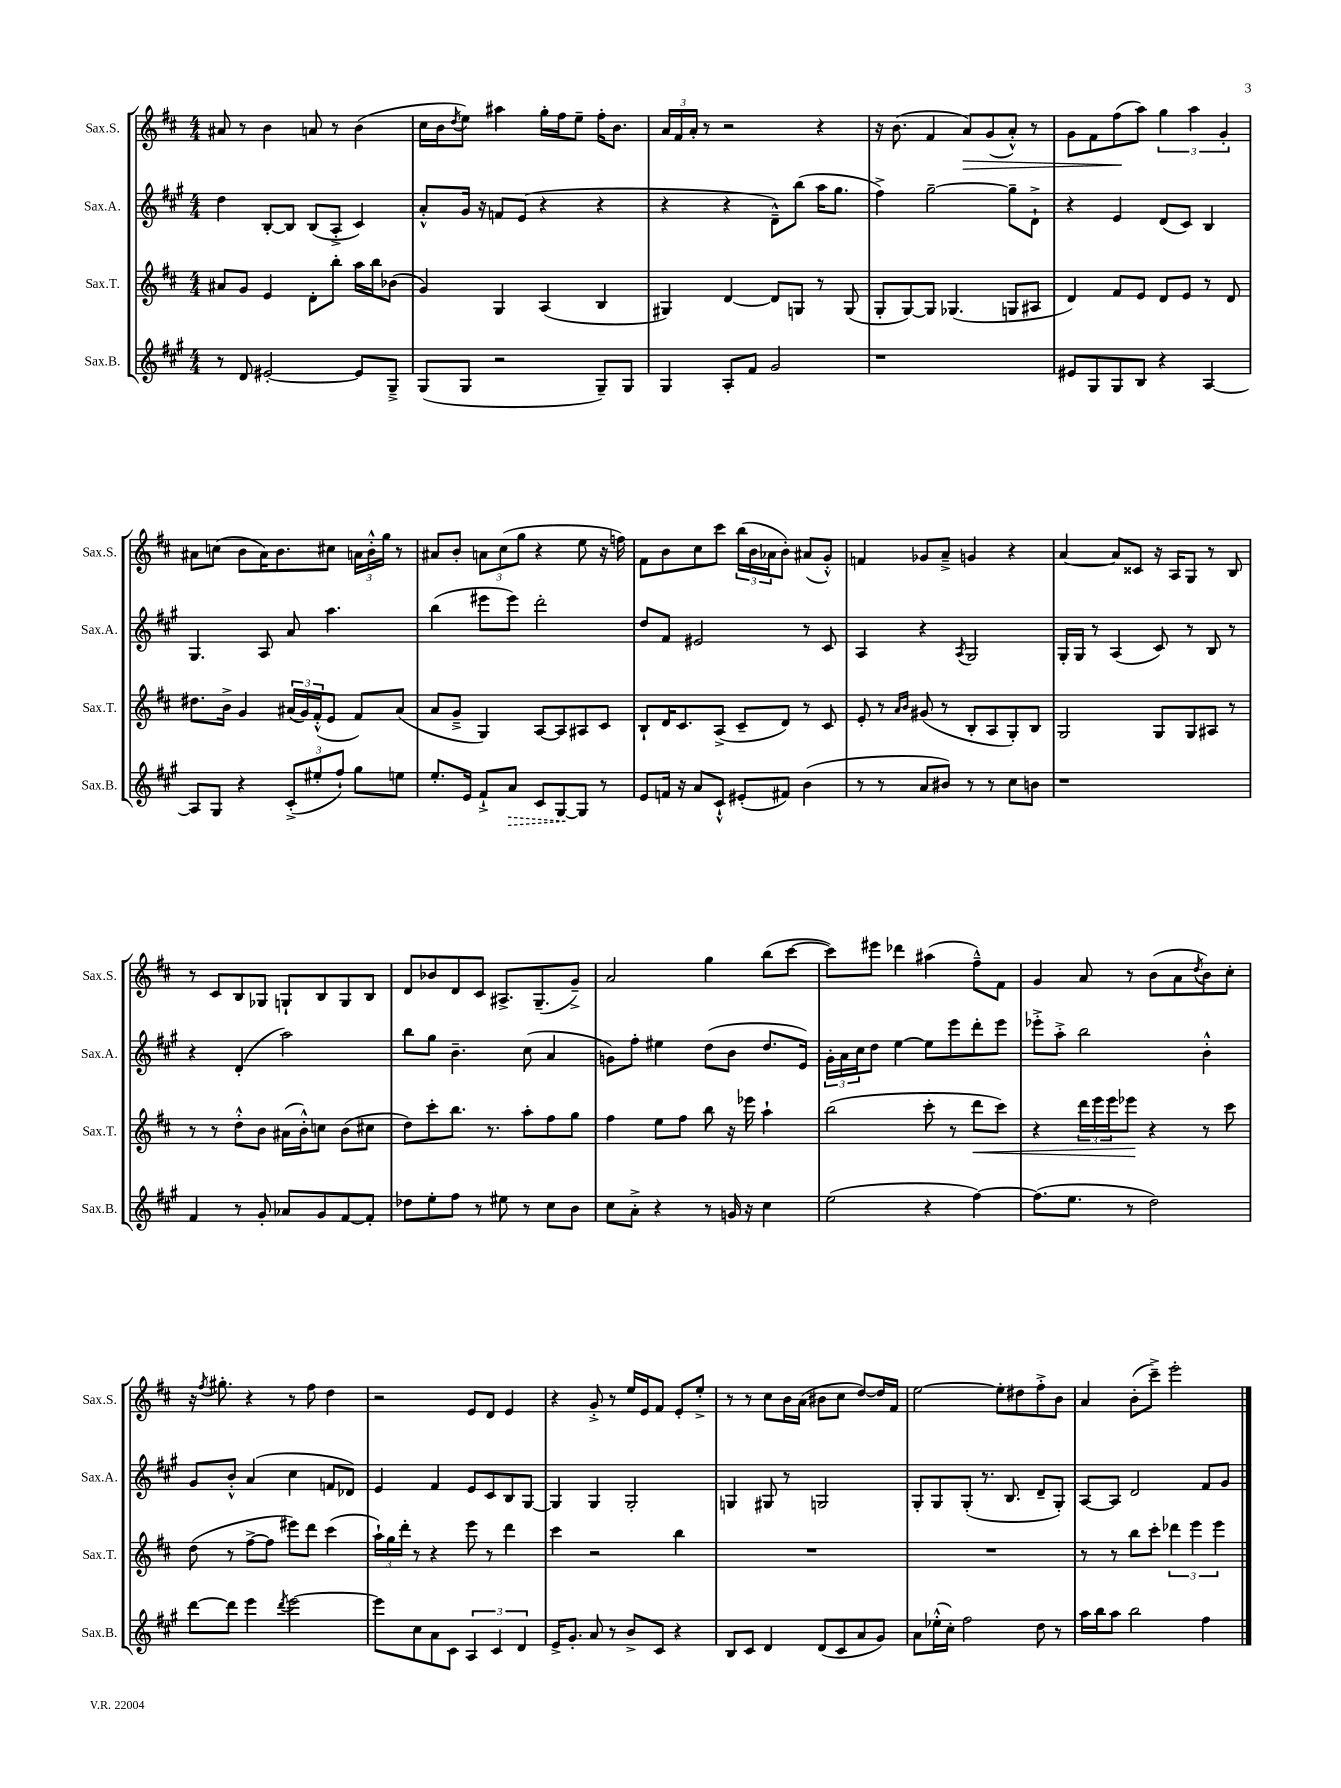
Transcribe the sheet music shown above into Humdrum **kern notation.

**kern	**kern	**kern	**kern
*staff4	*staff3	*staff2	*staff1
*clefG2	*clefG2	*clefG2	*clefG2
*k[f#c#g#]	*k[f#c#]	*k[f#c#g#]	*k[f#c#]
*M4/4	*M4/4	*M4/4	*M4/4
8r	8a#/L	4dd\	8a#/
8d/	8g/J	.	8r
[2e#'/	4e/	[8B'/L	4b\
.	.	8B/]J	.
.	8d'\L	(8B/L	8a/
.	8bb'\J	8A'^/J	8r
8e#/]L	16aa\LL	4c#/)	(4b\
.	16bb\J	.	.
8G#~^/J	(8b-\J	.	.
=	=	=	=
(8G#/L	4g/)	8a'^^/L	16cc#\LL
.	.	.	16b\J
.	.	.	8qdd/
8G#/J	.	16g#/Jk	8ee\J)
.	.	16r	.
2r	4G/	8f/L	4aa#\
.	.	(8e/J	.
.	(4A/	4r	16gg'\LL
.	.	.	16ff#\J
.	.	.	8ee~\J
8G#~/L)	4B/	4r	16ff#'\LK
.	.	.	8.b\J
8G#/J	.	.	.
=	=	=	=
4G#/	4G#/)	4r	24a/LL
.	.	.	24f#/
.	.	.	24a'/JJ
.	.	.	8r
8A'/L	[4d/	4r	2r
8f#/J	.	.	.
2g#/	8d/]L	8d~^^\L)	.
.	8G/J	(8bb\J	.
.	8r	16aa\LK	4r
.	.	8.gg#\J	.
.	(8G/	.	.
=	=	=	=
1r	8G'/L	4ff#^\)	16r
.	.	.	(8.b\
.	[8G/)	.	.
.	8G/]J	[2gg#~\	4f#/
.	(4.G-/	.	.
.	.	.	8a/L)
.	.	.	(8g/
.	8G/L	8gg#~\]L	8a'^^/J)
.	8A#/J	8d`^\J	8r
=	=	=	=
8e#/L	4d/)	4r	8g\L
8G#/	.	.	8f#\
8G#/	8f#/L	4e/	(8ff#\
8B/J	8e/J	.	8aa\J)
4r	8d/L	(8d/L	6gg\
.	8e/J	8c#/J)	.
.	.	.	6aa\
[4A/	8r	4B/	.
.	.	.	6g'/
.	8d/	.	.
=	=	=	=
8A/]L	8.dd#\L	4.G#/	8a#\L
8G#/J	.	.	(8cc\J
.	16b^\Jk	.	.
4r	4g/	.	8b\L
.	.	8A/	16a#\K)
.	.	.	8.b\
(12c#'^/L	(24a#/LL	8a/	.
.	24g/)	.	.
12ee#'/	(24f#'^^/J	.	.
.	8e/J	4.aa\	8cc#\J
12ff#`/J)	.	.	.
8gg#\L	8f#/L)	.	24a\LL
.	.	.	24b'^^\
.	.	.	24gg\JJ
8ee\J	(8a#/J	.	8r
=	=	=	=
8.ee'/L	8a/L	(4bb\	8a#/L
.	8g~^/J	.	8b'/J
16e/Jk	.	.	.
8f#`^/L	4G/)	8eee#\L	12a\L
.	.	.	(12cc#\
8a/J	.	8eee#\J)	.
.	.	.	12gg\J
8c#/L	[8A/L	2ddd'\	4r
[8G#/	8A/]	.	.
8G#/]J	8A#/	.	8ee\
8r	8c#/J	.	16r
.	.	.	16ff\)
=	=	=	=
8e/L	8B`/L	8dd/L	8f#\L
16f/Jk	16d/K	8f#/J	8b\
16r	8.c#/	.	.
8a/L	.	2e#/	8cc#\
8c#`^^/J	(8A^/J	.	8ccc#\J
(8e#'/L	8c#~/L	.	(24bb\LL
.	.	.	24b\
.	.	.	24a-\J
8f#/J)	8d/J)	.	8b'\J)
(4b\	8r	8r	(8a#/L
.	8c#/	8c#/	8g'^^/J)
=	=	=	=
8r	8e'/	4A/	4f/
8r	8r	.	.
.	16qqa/LL	.	.
.	16qqb/JJ	.	.
8a/L	(8g#/	4r	8g-/L
8b#/J)	8r	.	8a~^/J
.	.	8qA/	.
8r	8B'/L	2G#/	4g/
8r	8A/	.	.
8cc#\L	8G'/)	.	4r
8b\J	8B/J	.	.
=	=	=	=
1r	2G/	16G#'/LL	[4a/
.	.	16G#/JJ	.
.	.	8r	.
.	.	(4A/	8a/]L
.	.	.	8c##/J
.	8G/L	8c#/)	16r
.	.	.	16A/LK
.	8G/	8r	8G/J
.	8A#/J	8B/	8r
.	8r	8r	8B/
=	=	=	=
4f#/	8r	4r	8r
.	8r	.	8c#/L
8r	8dd'^^\L	(4d'/	8B/
8g#'/	8b\J	.	8G-/J
8a-/L	(16a#\LL	2aa\)	8G`/L
.	16b'^^\J)	.	.
8g#/	8cc\J	.	8B/
[8f#/	(8b\L	.	8G/
8f#'/]J	8cc#\J	.	8B/J
=	=	=	=
8dd-\L	8dd\L)	8bb\L	8d/L
8ee'\	8ccc#'\	8gg#\J	8b-/
8ff#\J	8.bb\J	4.b~\	8d/
8r	.	.	8c#/J
.	8.r	.	.
8ee#\	.	.	8.A#^/L
8r	8aa'\L	(8cc#\	.
.	.	.	(8.G~/
8cc#\L	8ff#\	4a/	.
8b\J	8gg\J	.	8g~^/J)
=	=	=	=
8cc#\L	4ff#\	8g\L)	2a/
8a'^\J	.	8ff#'\J	.
4r	8ee\L	4ee#\	.
.	8ff#\J	.	.
8r	8bb\	(8dd\L	4gg\
16g/	16r	8b\J	.
16r	16eee-\	.	.
4cc#\	4aa`\	8.dd/L	(8bb\L
.	.	.	[8ccc#\J
.	.	16e/Jk)	.
=	=	=	=
(2ee\	(2bb\	24g#'\LL	8ccc#\]L)
.	.	24a\	.
.	.	24cc#\J	.
.	.	8dd\J	8eee#\J
.	.	[4ee\	4ddd-\
4r	8ccc#'\	8ee\]L	(4aa#\
.	8r	8eee\	.
[4ff#\)	8ddd\L	8ddd'\	8ff#~^^\L)
.	8ccc#\J)	8eee\J	8f#\J
=	=	=	=
(8.ff#\]L	4r	8eee-'^\L	4g/
.	.	8aa'^\J	.
8.ee\J	.	.	.
.	24ddd\LL	2bb\	8a/
.	24eee\	.	.
.	24eee\J	.	.
8r	8eee-\J	.	8r
2dd\)	4r	.	(8b\L
.	.	.	8a\
.	.	.	8qdd/
.	8r	4b'^^\	8b\)
.	8ccc#\	.	8cc#'\J
=	=	=	=
[8ddd\L	(8dd\	8g#/L	16r
.	.	.	8qff#/
.	.	.	8.gg#'\
8ddd\]J	8r	8b'^^/J	.
4eee\	[8ff#^\L	(4a/	4r
.	8ff#\]J	.	.
8qddd/	.	.	.
[2eee\	8eee#\L)	4cc#\	8r
.	8ddd\J	.	8ff#\
.	(4ccc#\	8f/L	4dd\
.	.	8d-/J)	.
=	=	=	=
8eee\]L	24aa`\LL)	4e/	2r
.	24gg\	.	.
.	24ddd'\JJ	.	.
8cc#\	8r	.	.
8a\	4r	4f#/	.
8c#\J	.	.	.
6A/	8eee\	8e/L	8e/L
.	8r	8c#/	8d/J
6c#/	.	.	.
.	4ddd\	8B/	4e/
6d/	.	.	.
.	.	[8G#/J	.
=	=	=	=
16e^/LK	4ccc#\	4G#/]	4r
8.g#'/J	.	.	.
8a/	2r	4G#/	8g'^/
8r	.	.	8r
8b^/L	.	2G#'/	16ee/LL
.	.	.	16e/J
8c#/J	.	.	8f#/J
4r	4bb\	.	8e'/L
.	.	.	8ee'^/J
=	=	=	=
8B/L	1r	4G/	8r
8c#/J	.	.	8r
4d/	.	8G#/	8cc#\L
.	.	8r	16b\L
.	.	.	(16a\JJ
(8d/L	.	2G/	8b#\L
8c#/	.	.	8cc#\J
8a/	.	.	[8dd/L)
8g#/J)	.	.	16dd/]L
.	.	.	16f#/JJ
=	=	=	=
8a\L	1r	8G#'/L	[2ee\
(16ee-'^^\L	.	8G#/	.
16cc#'\JJ)	.	.	.
2ff#\	.	(8G#'/J	.
.	.	8.r	.
.	.	.	8ee'\]L
.	.	8.B/	.
.	.	.	8dd#\
8dd\	.	8d~/L	8ff#'^\
8r	.	8G#'/J)	8b\J
=	=	=	=
16aa\LL	8r	[8A/L	4a/
16bb\J	.	.	.
8aa\J	8r	8A/]J	.
2bb\	8bb\L	2d/	(8b'\L
.	8ccc#'\J	.	8ccc#~^\J)
.	6ddd-\	.	2eee'\
.	6eee\	.	.
4ff#\	.	8f#/L	.
.	6eee\	.	.
.	.	8g#/J	.
==	==	==	==
*-	*-	*-	*-
